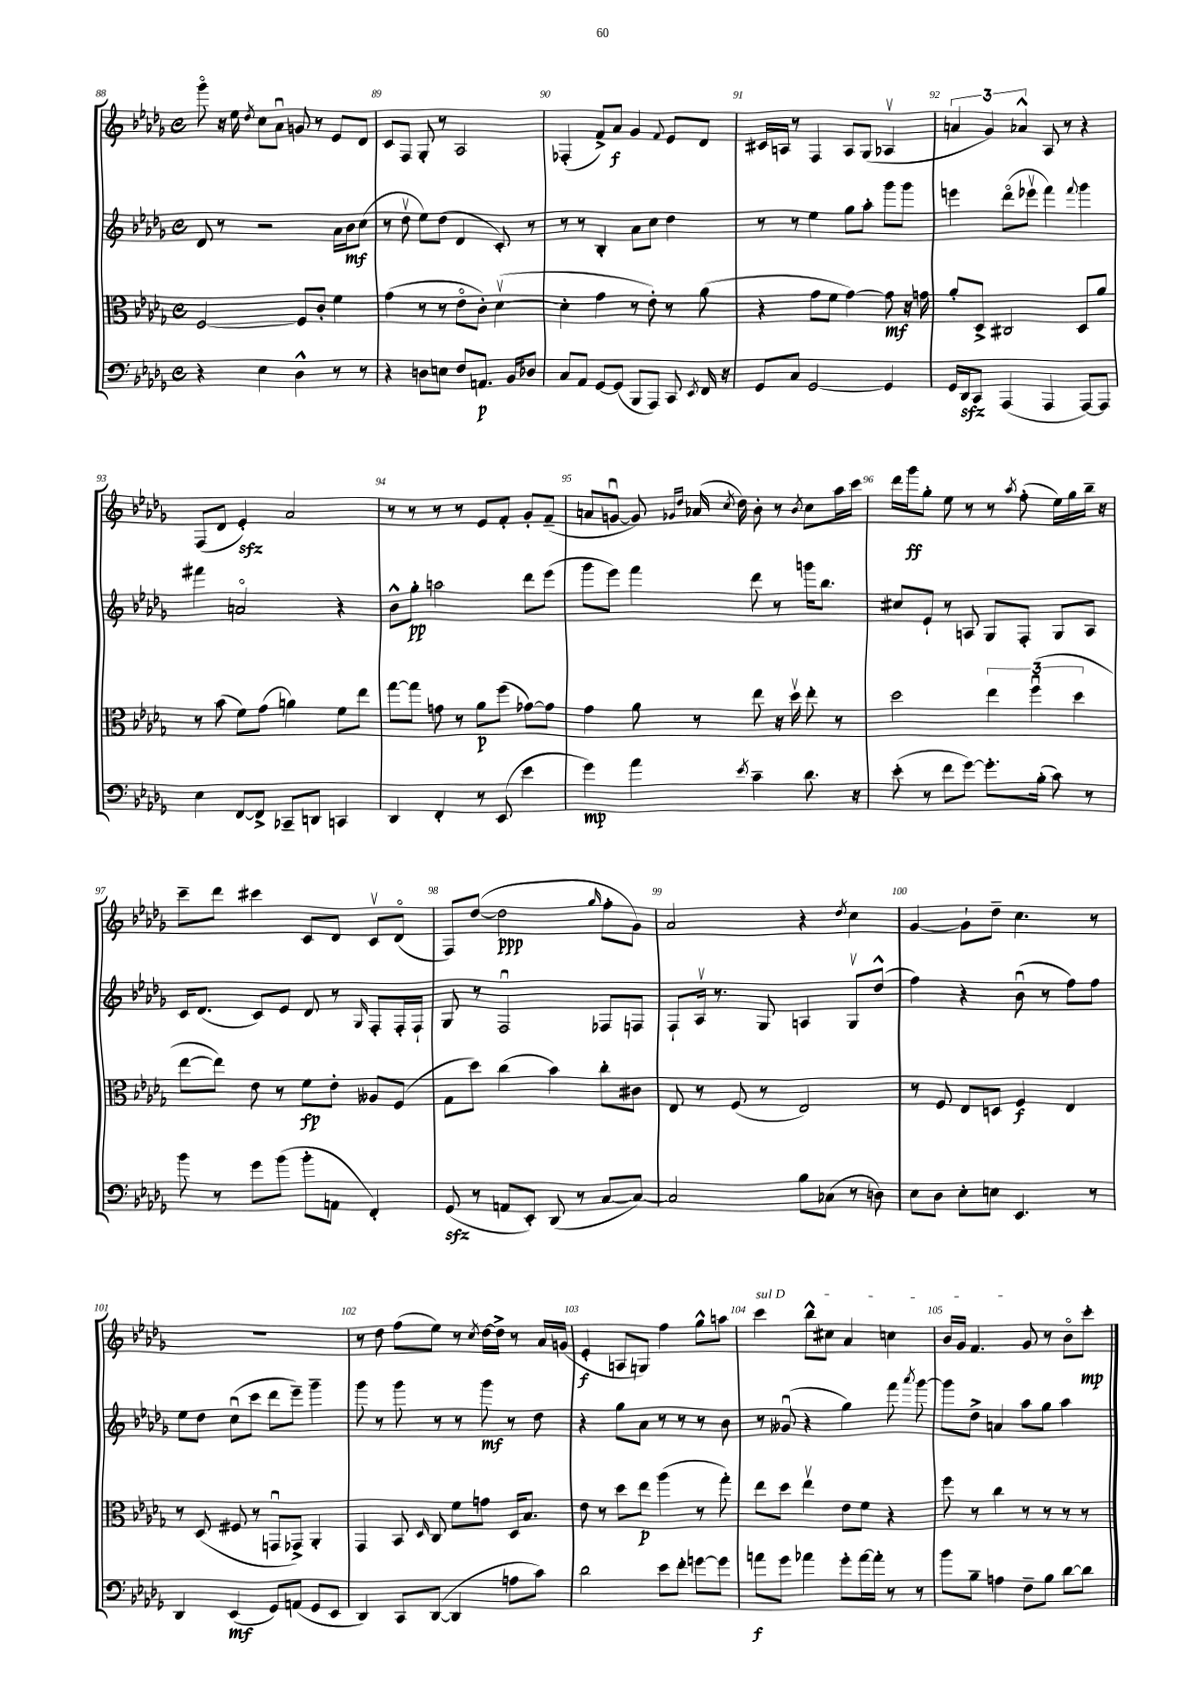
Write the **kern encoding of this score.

**kern	**kern	**kern	**kern
*staff4	*staff3	*staff2	*staff1
*clefF4	*clefC3	*clefG2	*clefG2
*k[b-e-a-d-g-]	*k[b-e-a-d-g-]	*k[b-e-a-d-g-]	*k[b-e-a-d-g-]
*M4/4	*M4/4	*M4/4	*M4/4
*met(c)	*met(c)	*met(c)	*met(c)
4r	[2F	8d-	8ggg-o
.	.	8r	16r
.	.	.	16ee-
.	.	.	8qdd-
4E-	.	2r	8cc
.	.	.	8a-u
4D-^^	8F]	.	8g
.	8c'	.	8r
8r	4f	16a-	8e-
.	.	16b-	.
8r	.	(8cc	8d-
=	=	=	=
4r	(4g-	8r	8c
.	.	8dd-v	8F
8D	8r	8ee-)	8G-'
8E	8r	(8dd-	8r
8F	8e-o	4d-	2A-
8.AA	8c')	.	.
.	([4d-v	8c')	.
16BB-	.	.	.
8D-	.	8r	.
=	=	=	=
8C	4d-']	8r	(4F-'
8AA-	.	8r	.
[8GG-	4g-	4B-'	8f^)
(8GG-]	.	.	8a-
8BBB-	8r	8a-	4g-
8AAA-)	8e-')	8cc	.
.	.	.	8qqf
8CC	8r	4dd-	8e-
8qEE-	.	.	.
16FF	(8a-	.	8d-
16r	.	.	.
=	=	=	=
8GG-	4r	8r	16c#
.	.	.	16A
8C	.	8r	8r
[2GG-	8g-	4ee-	4F
.	8f	.	.
.	[4g-)	8gg-	8A
.	.	8aa-'	(8G-
4GG-]	8g-]	8ggg-	4A-v
.	16r	8ggg-	.
.	16g	.	.
=	=	=	=
16GG-	8a-'	4eee	6a
16DD-	.	.	.
8CC	8D-^	.	.
.	.	.	6g-)
(4AAA-	2C#	(8ddd-o	.
.	.	.	6a-^^
.	.	8eee-v	.
4AAA-	.	4fff)	8A-
.	.	.	8r
.	.	8qqfff	.
[8AAA-)	8D-	4ggg-	4r
8AAA-]	8a-	.	.
=	=	=	=
4E-	8r	4fff#	(8F
.	(8b-	.	8d-
[8FF	8f)	2ao	4e-')
8FF^]	(8g-	.	.
8CC-~	4a)	.	2a-
8DD	.	.	.
4CC	8f	4r	.
.	8ee-	.	.
=	=	=	=
4DD-	[8gg-	8b-^^	8r
.	8gg-]	8gg-'	8r
4FF'	8g	2aa	8r
.	8r	.	8r
8r	8a-	.	8e-
(8EE-	(8ff	.	8f'
4e-	[8g-)	8ddd-	8g-'
.	8g-]	(8eee-	(8f~
=	=	=	=
4g-)	4g-	8ggg-	8a
.	.	8eee-)	[8gu
4a-	8a-	4fff	8g])
.	.	.	16qqg-
.	.	.	16qqdd-
.	8r	.	(16a-
.	.	.	8qcc
.	.	.	16dd-)
8qe-	.	.	.
4c~	8ee-	8ddd-	8b-'
.	16r	8r	8r
.	16dd-v	.	.
.	.	.	8qb-
8.d-	8ee-'	16ggg	8cc
.	.	8.bb-	.
.	8r	.	16aa-
16r	.	.	16ccc
=	=	=	=
(8e-'	2dd-	8cc#	16ddd-
.	.	.	16ggg-
8r	.	8e-`	8gg-'
8f	.	8r	8ee-
[8g-)	.	8A	8r
8.g-']	6ee-	8G-	8r
.	.	.	8qaa-
.	.	8F'	(8ff'
.	(6ffu	.	.
(16B-'	.	.	.
8c)	.	8G-	16ee-)
.	.	.	16gg-
.	6dd-	.	.
8r	.	8A	16bb-~
.	.	.	16r
=	=	=	=
8b-	[8ee-	16c	8ccc~
.	.	(8.d-	.
8r	8ee-])	.	8ddd-
8g-	8e-	8c)	4ccc#
(8b-	8r	8e-	.
8b-'	8f	8d-	8c
8AA	8e-'	8r	8d-
.	.	16qqG-	.
4FF')	8A--	8F'	8cv
.	(8F	16F'	(8d-o
.	.	16F`	.
=	=	=	=
(8GG-	8G-	8G-	8F)
8r	8dd-)	8r	([8dd-
8AA	(4cc	2Fu	2dd-]
8EE-')	.	.	.
(8DD-	4b-)	.	.
8r	.	.	.
.	.	.	16qqgg-
[8C	8cc'	8F-	8ff'
8C_)	8c#	8F	8g-)
=	=	=	=
2C]	8E-	8F`	2a-
.	8r	16A-v	.
.	.	8.r	.
.	(8F	.	.
.	8r	8G-	.
8B-	2E-)	4A	4r
(8C-	.	.	.
.	.	.	8qdd-
8r	.	8G-v	4cc
8D)	.	(8dd-^^	.
=	=	=	=
8E-	8r	4ff)	[4g-
8D-	8F	.	.
8E-'	8E-	4r	8g-`]
8E	8D	.	8dd-~
4.EE-	4F	(8b-u	4.cc
.	.	8r	.
.	4E-	8ff)	.
8r	.	8ff	8r
=	=	=	=
4DD-	8r	8ee-	1r
.	(8D-	8dd-	.
(4EE-	8F#	(8ccu	.
.	8r	8ccc	.
8GG-)	8GGu	8ddd-	.
(8AA	8GG-^)	8eee-~)	.
8GG-	4AA-'	4ggg-~	.
8EE-	.	.	.
=	=	=	=
4DD-)	4GG-	8ggg-	8r
.	.	8r	8dd-
8CC	8BB-	8ggg-	(8ff
.	16qqD-	.	.
([8DD-	8C	8r	8ee-)
4DD-]	8f	8r	8r
.	.	.	8qcc
.	8g	8ggg-	[16dd-
.	.	.	16dd-^]
8A	16D-	8r	8r
.	8.B-	.	.
8c)	.	8dd-	16a-
.	.	.	(16g
=	=	=	=
2d-	8e-	4r	4e-'
.	8r	.	.
.	8dd-	8gg-	8A
.	8ee-	8a-	8G)
8e-	(4aa-	8r	4ff
8f'	.	8r	.
[8g	8r	8r	8gg-^^
8g]	8gg-')	8b-	8aa
=	=	=	=
8a	8ee-	8r	4ccc
8g-	8dd-	(8g--u	.
4a-	4ee-v	4r	8bb-^^
.	.	.	8cc#
8g-'	8e-	4gg-)	4a-
[16a-	8f	.	.
16a-']	.	.	.
8r	4r	8fff	4cc
.	.	8qaaa-	.
8r	.	[8ggg-	.
=	=	=	=
8b-	8ff	8ggg-]	16b-
.	.	.	16g-
8B-~	8r	8dd-^	4.f
4A	4cc	4a	.
8F~	8r	8aa-	8g-
8B-	8r	8gg-	8r
[8d-	8r	4aa-	8b-o
8d-]	8r	.	8ccc'
==	==	==	==
*-	*-	*-	*-
